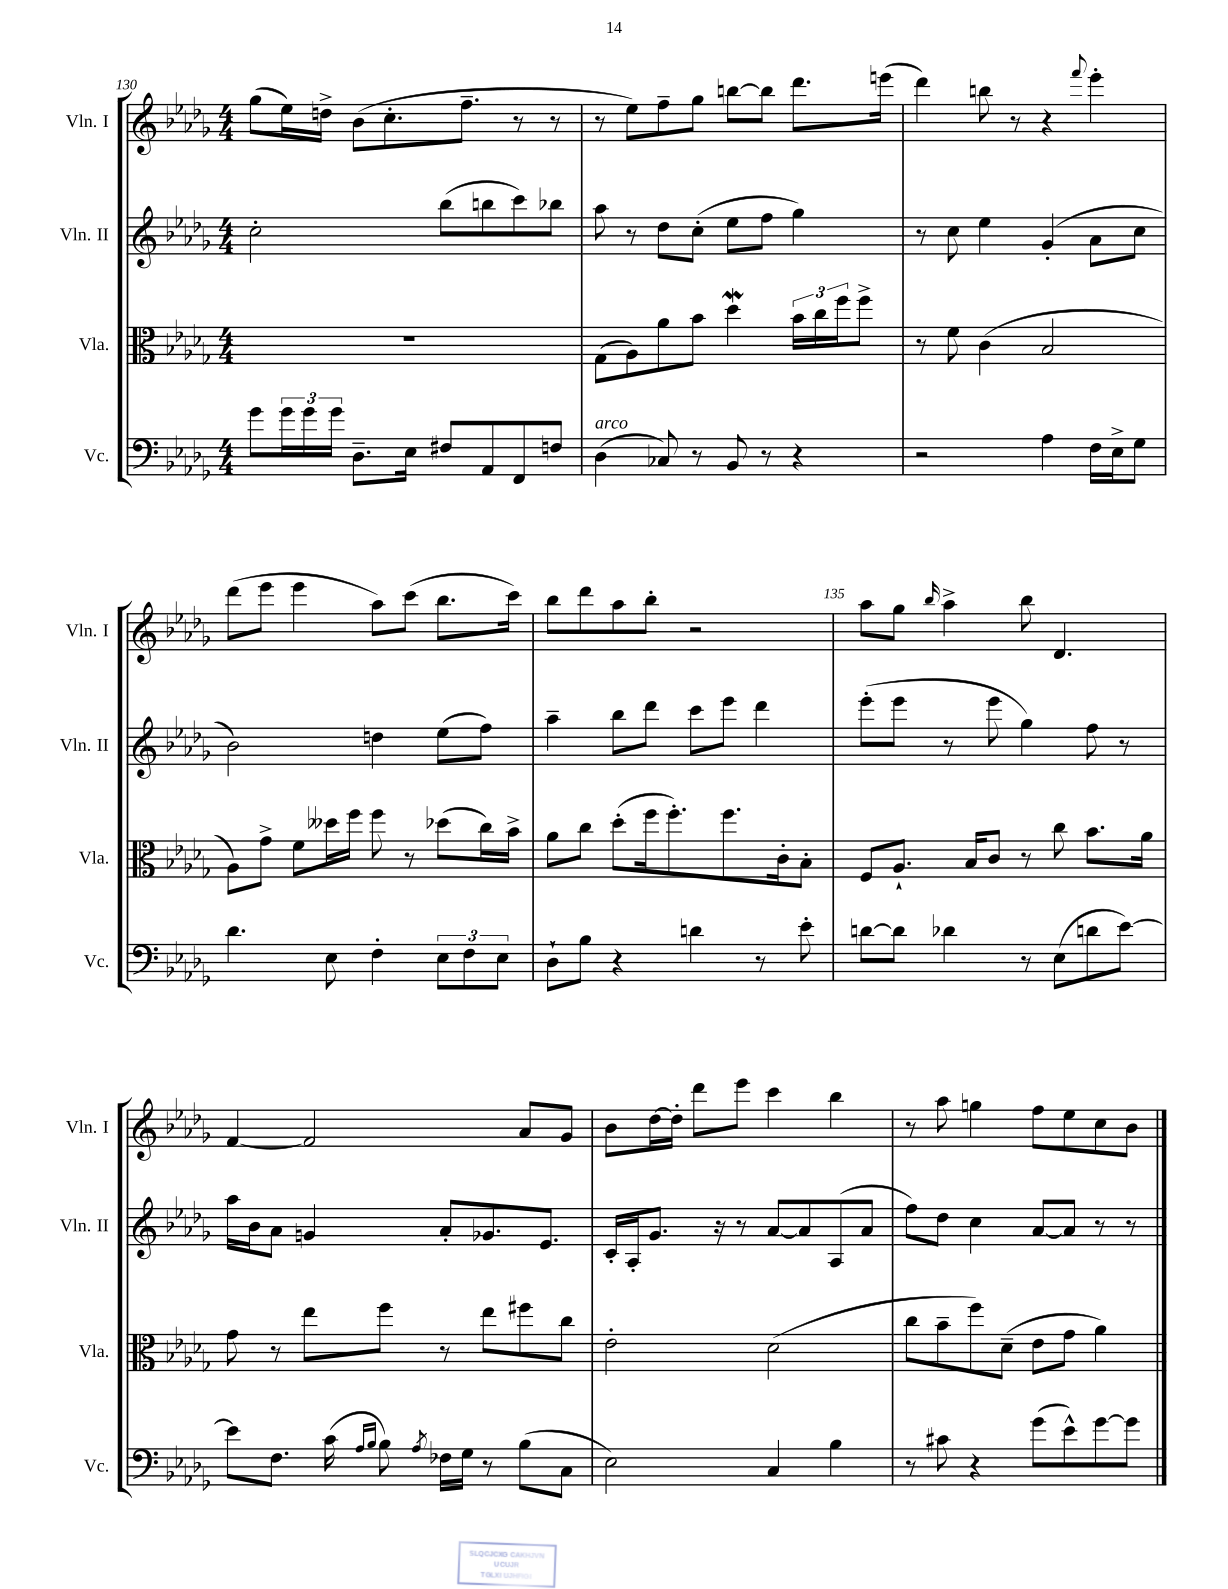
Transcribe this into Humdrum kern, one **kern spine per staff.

**kern	**kern	**kern	**kern
*part4	*part3	*part2	*part1
*staff4	*staff3	*staff2	*staff1
*I"Vc.	*I"Vla.	*I"Vln. II	*I"Vln. I
*I'Vc.	*I'Vla.	*I'Vln. II	*I'Vln. I
*clefF4	*clefC3	*clefG2	*clefG2
*k[b-e-a-d-g-]	*k[b-e-a-d-g-]	*k[b-e-a-d-g-]	*k[b-e-a-d-g-]
*M4/4	*M4/4	*M4/4	*M4/4
=130	=130	=130	=130
8g-\L	1r	2cc'\	(8gg-\L
24g-\L	.	.	16ee-\L)
24g-\	.	.	.
.	.	.	16ddn^\JJ
24g-\JJ	.	.	.
8.D-~\L	.	.	(8b-\L
.	.	.	8.cc'\
16E-\Jk	.	.	.
8F#X/L	.	(8bb-\L	.
.	.	.	8.ff~\J
8AA-/	.	8bbn\	.
8FF/	.	8ccc\)	8r
8Fn/J	.	8bb-X\J	8r
=131	=131	=131	=131
!LO:TX:a:i:t=arco	!	!	!
(4D-\	(8G-\L	8aa-\	8r
.	8A-\)	8r	8ee-\L)
8C-X/)	8a-\	8dd-\L	8ff~\
8r	8b-\J	(8cc'\J	8gg-\J
8BB-/	4dd-w\	8ee-\L	[8bbn\L
8r	.	8ff\J	8bb\J]
4r	24b-\LL	4gg-\)	8.ddd-\L
.	24cc\	.	.
.	24ff\J	.	.
.	8ff^\J	.	.
.	.	.	(16eeen\Jk
=132	=132	=132	=132
2r	8r	8r	4ddd-\)
.	8f\	8cc\	.
.	(4c\	4ee-\	8bbn\
.	.	.	8r
4A-\	2B-/	(4g-'/	4r
.	.	.	8qqfff/
16F\LL	.	8a-\L	4eee-'\
16E-^\J	.	.	.
8G-\J	.	8cc\J	.
!!LO:LB:g=z
=133	=133	=133	=133
4.d-\	8A-\L)	2b-\)	(8ddd-\L
.	8g-^\J	.	8eee-\J
.	8f\L	.	4eee-\
8E-\	16dd--X\L	.	.
.	16ff\JJ	.	.
4F'\	8ff\	4ddn\	8aa-\L)
.	8r	.	(8ccc\J
12E-\L	(8dd-X\L	(8ee-\L	8.bb-\L
12F\	.	.	.
.	16cc\L)	8ff\J)	.
12E-\J	.	.	.
.	16b-^\JJ	.	16ccc\Jk)
=134	=134	=134	=134
8D-`\L	8a-\L	4aa-~\	8bb-\L
8B-\J	8cc\J	.	8ddd-\
4r	(8dd-'\L	8bb-\L	8aa-\
.	16ff\k	8ddd-\J	8bb-'\J
.	8.ff'\)	.	.
4dn\	.	8ccc\L	2r
.	8.ff\	8eee-\J	.
8r	.	4ddd-\	.
.	16c'\k	.	.
8e-'\	8B-'\J	.	.
=135	=135	=135	=135
[8dn\L	8F/L	(8eee-'\L	8aa-\L
8d\J]	8.A-`/J	8eee-\J	8gg-\J
.	.	.	16qqbb-/
4d-X\	.	8r	4aa-^\
.	16B-/KL	.	.
.	8c/J	8eee-\	.
8r	8r	4gg-\)	8bb-\
(8E-\L	8cc\	.	4.d-/
8dn\	8.b-\L	8ff\	.
[8e-\J)	.	8r	.
.	16a-\Jk	.	.
!!LO:LB:g=z
=136	=136	=136	=136
8e-\L]	8g-\	16aa-\LL	[4f/
.	.	16b-\J	.
8.F\J	8r	8a-\J	.
.	8ee-\L	4gn/	2f/]
(16c\	.	.	.
16qqA-/LL	.	.	.
16qqB-/JJ	.	.	.
8B-\)	8ff\J	.	.
8qA-/	.	.	.
16F-X\LL	8r	8a-'/L	.
16G-\JJ	.	.	.
8r	8ee-\L	8.g-X/	.
(8B-\L	8ff#X\	.	8a-/L
.	.	8.e-/J	.
8C\J	8cc\J	.	8g-/J
=137	=137	=137	=137
2E-\)	2e-'\	16c'/LL	8b-\L
.	.	16A-'/J	.
.	.	8.g-/J	[16dd-\L
.	.	.	16dd-'\JJ]
.	.	.	8ddd-\L
.	.	16r	.
.	.	8r	8eee-\J
4C/	(2d-\	[8a-/L	4ccc\
.	.	8a-/]	.
4B-\	.	(8A-/	4bb-\
.	.	8a-/J	.
=138	=138	=138	=138
8r	8cc\L	8ff\L)	8r
8c#X\	8b-~\	8dd-\J	8aa-\
4r	8ff\)	4cc\	4ggn\
.	(8d-~\J	.	.
(8g-\L	8e-\L	[8a-/L	8ff\L
8e-^^\)	8g-\J	8a-/J]	8ee-\
[8g-\	4a-\)	8r	8cc\
8g-\J]	.	8r	8b-\J
==	==	==	==
*-	*-	*-	*-
